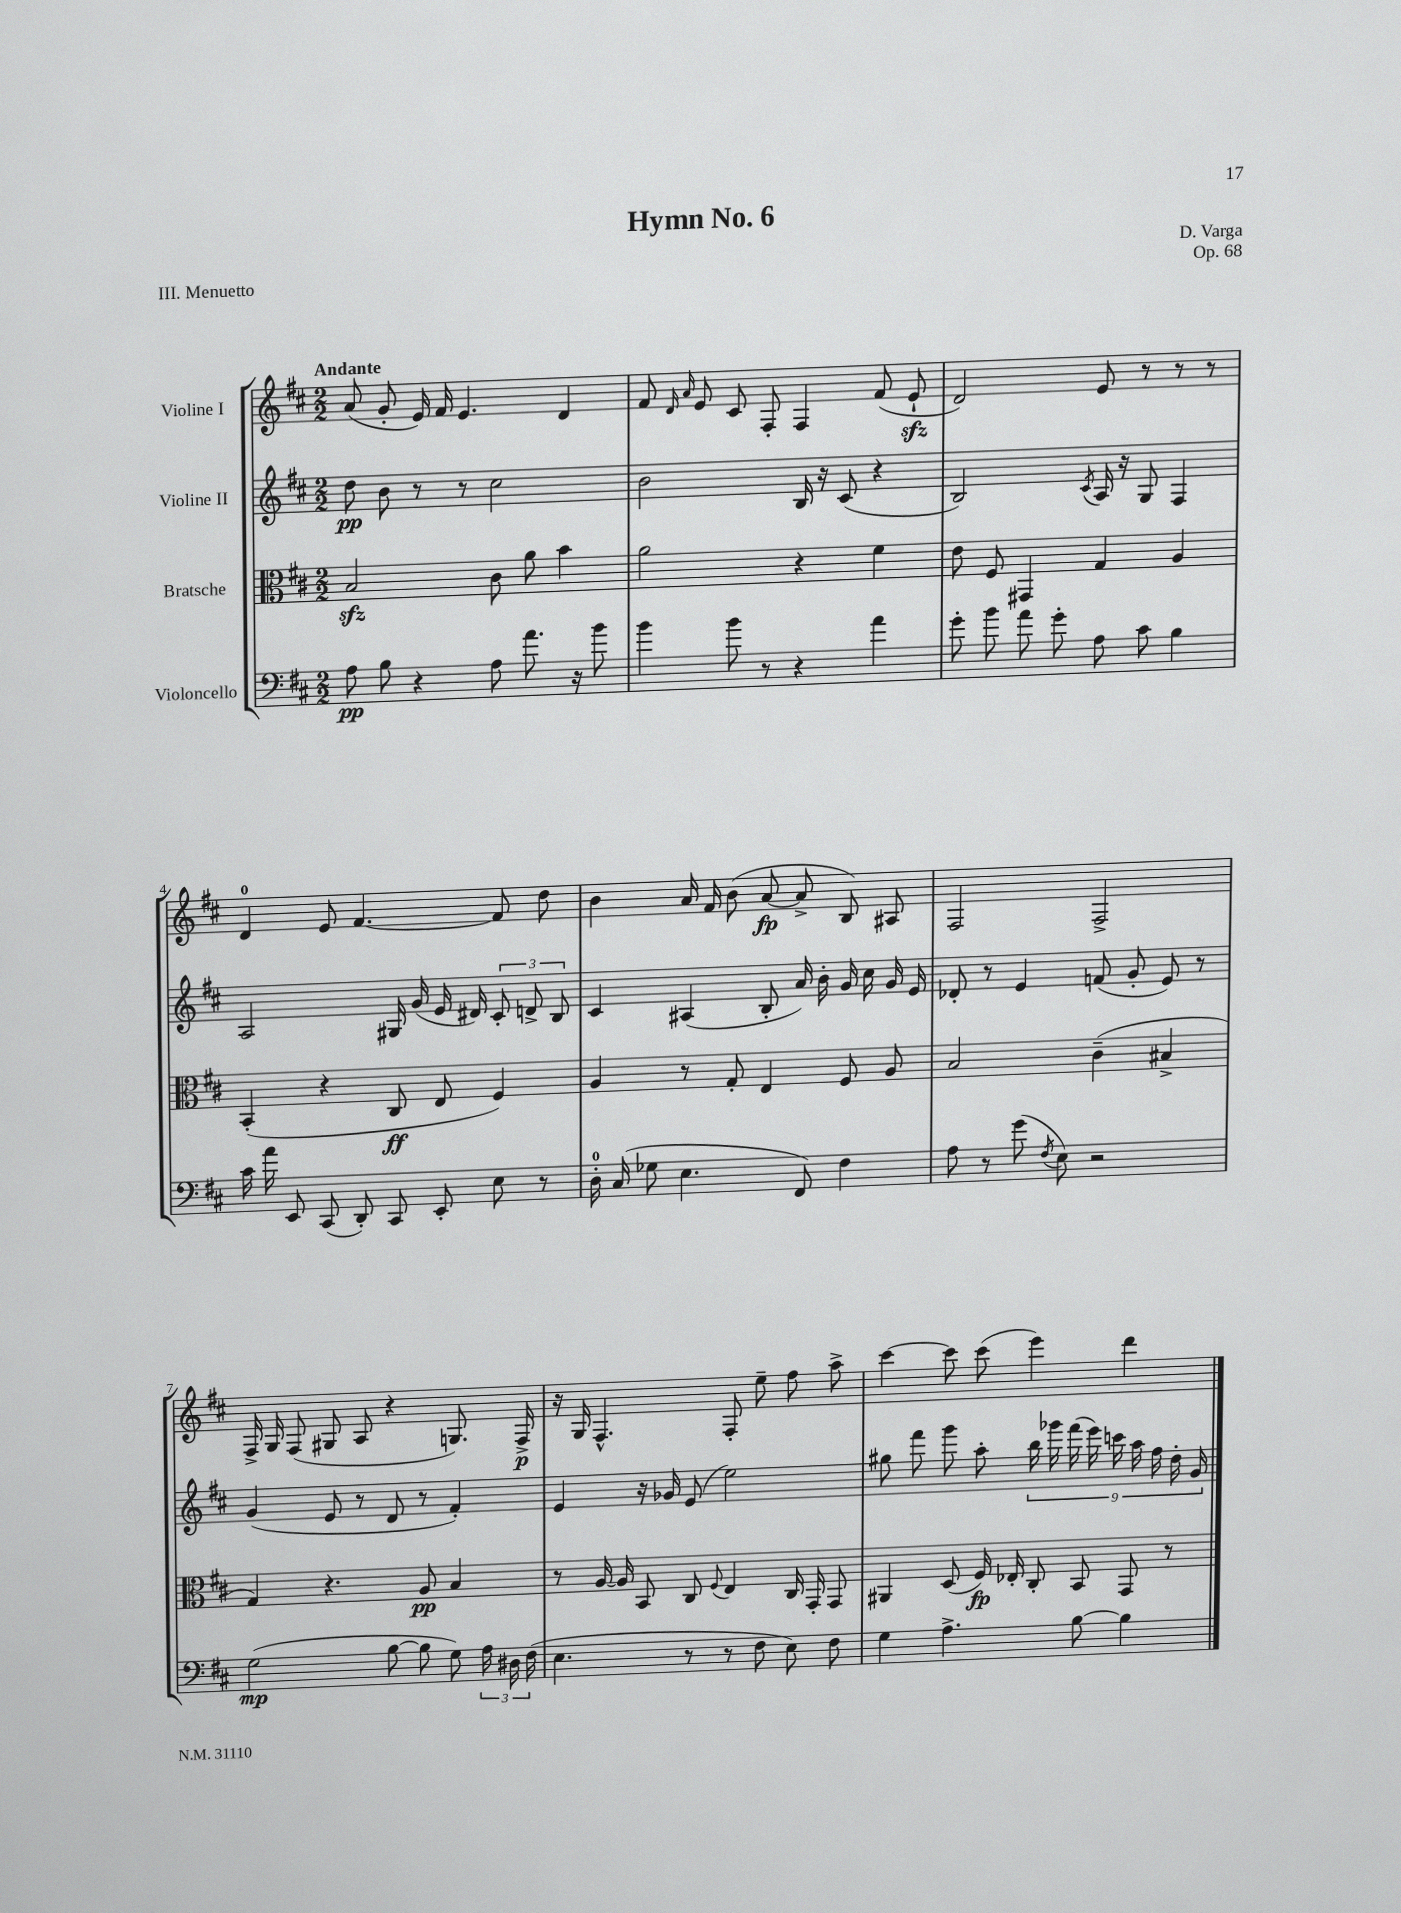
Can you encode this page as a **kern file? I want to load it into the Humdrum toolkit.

**kern	**dynam	**kern	**dynam	**kern	**dynam	**kern	**dynam
*part4	*part4	*part3	*part3	*part2	*part2	*part1	*part1
*staff4	*staff4	*staff3	*staff3	*staff2	*staff2	*staff1	*staff1
*I"Violoncello	*	*I"Bratsche	*	*I"Violine II	*	*I"Violine I	*
*clefF4	*	*clefC3	*	*clefG2	*	*clefG2	*
*k[f#c#]	*	*k[f#c#]	*	*k[f#c#]	*	*k[f#c#]	*
*M2/2	*	*M2/2	*	*M2/2	*	*M2/2	*
=1	=1	=1	=1	=1	=1	=1	=1
!	!	!	!	!	!	!LO:TX:a:B:t=Andante	!
8A\	pp	2Bzz/	.	8dd\	pp	(8a/	.
8B\	.	.	.	8b\	.	8g'/	.
4r	.	.	.	8r	.	16e/)	.
.	.	.	.	.	.	16f#/	.
.	.	.	.	8r	.	4.e/	.
8A\	.	8c#\	.	2cc#\	.	.	.
8.a\	.	8a\	.	.	.	.	.
.	.	4b\	.	.	.	4d/	.
16r	.	.	.	.	.	.	.
8b\	.	.	.	.	.	.	.
=2	=2	=2	=2	=2	=2	=2	=2
4b\	.	2a\	.	2b\	.	8f#/	.
.	.	.	.	.	.	16qqd/	.
.	.	.	.	.	.	16qqa/	.
.	.	.	.	.	.	8e/	.
8b\	.	.	.	.	.	8c#/	.
8r	.	.	.	.	.	8F#'/	.
4r	.	4r	.	16B/	.	4F#/	.
.	.	.	.	16r	.	.	.
.	.	.	.	(8c#/	.	.	.
4a\	.	4f#\	.	4r	.	(8f#/	.
.	.	.	.	.	.	8ezz`/	.
=3	=3	=3	=3	=3	=3	=3	=3
8g'\	.	8e\	.	2B/)	.	2d/)	.
8b\	.	8F#/	.	.	.	.	.
8a\	.	4GG#X/	.	.	.	.	.
8g'\	.	.	.	.	.	.	.
.	.	.	.	8qc#/	.	.	.
8A\	.	4G/	.	16A/	.	8e/	.
.	.	.	.	16r	.	.	.
8c#\	.	.	.	8G/	.	8r	.
4B\	.	4A/	.	4F#/	.	8r	.
.	.	.	.	.	.	8r	.
!!LO:LB:g=z
=4	=4	=4	=4	=4	=4	=4	=4
16c#\	.	(4BB'/	.	2A/	.	4d/	.
16a\	.	.	.	.	.	.	.
8EE/	.	.	.	.	.	.	.
(8CC#/	.	4r	.	.	.	8e/	.
8DD'/)	.	.	.	.	.	[4.f#/	.
8CC#/	.	8C#/	ff	16G#X/	.	.	.
.	.	.	.	(16g/	.	.	.
8EE'/	.	8E/	.	16e/	.	.	.
.	.	.	.	16d#X/)	.	.	.
8E\	.	4F#/)	.	12c#'/	.	8f#/]	.
.	.	.	.	12dn^/	.	.	.
8r	.	.	.	.	.	8dd\	.
.	.	.	.	12B/	.	.	.
=5	=5	=5	=5	=5	=5	=5	=5
16D'\	.	4A/	.	4c#/	.	4b\	.
(16C#/	.	.	.	.	.	.	.
8G-X\	.	.	.	.	.	.	.
4.E\	.	8r	.	(4A#X/	.	16a/	.
.	.	.	.	.	.	16f#/	.
.	.	8G'/	.	.	.	(8b\	.
.	.	4E/	.	8B'/	.	[8a/	fp
8FF#/)	.	.	.	16a/)	.	8a^/]	.
.	.	.	.	16b'\	.	.	.
4F#\	.	8F#/	.	16g/	.	8B/)	.
.	.	.	.	16cc#\	.	.	.
.	.	8A/	.	16g/	.	8A#X/	.
.	.	.	.	16e/	.	.	.
=6	=6	=6	=6	=6	=6	=6	=6
8A\	.	2B/	.	8d-X'/	.	2F#/	.
8r	.	.	.	8r	.	.	.
(8g\	.	.	.	4e/	.	.	.
8qF#/	.	.	.	.	.	.	.
8E\)	.	.	.	.	.	.	.
2r	.	(4c#~\	.	(8fn/	.	2F#^/	.
.	.	.	.	8g'/	.	.	.
.	.	4B#X^/	.	8e/)	.	.	.
.	.	.	.	8r	.	.	.
!!LO:LB:g=z
=7	=7	=7	=7	=7	=7	=7	=7
(2G\	mp	4G/)	.	(4g/	.	16F#^/	.
.	.	.	.	.	.	16G/	.
.	.	.	.	.	.	(8F#/	.
.	.	4.r	.	8e/	.	8G#X/	.
.	.	.	.	8r	.	8A/	.
[8B\	.	.	.	8d/	.	4r	.
8B\]	.	8A/	pp	8r	.	.	.
8G\)	.	4B/	.	4f#'/)	.	8.Gn/)	.
24A\	.	.	.	.	.	.	.
24D#X\	.	.	.	.	.	.	.
.	.	.	.	.	.	16F#^/	p
(24F#\	.	.	.	.	.	.	.
=8	=8	=8	=8	=8	=8	=8	=8
4.E\	.	8r	.	4e/	.	16r	.
.	.	.	.	.	.	16G/	.
.	.	[16A/	.	.	.	4.F#^^/	.
.	.	16A/]	.	.	.	.	.
.	.	8BB/	.	16r	.	.	.
.	.	.	.	16g-X/	.	.	.
8r	.	8C#/	.	(8e/	.	.	.
.	.	8qqF#/	.	.	.	.	.
8r	.	4E/	.	2ee\)	.	8F#'/	.
8F#\	.	.	.	.	.	8ee~\	.
8E\)	.	16C#/	.	.	.	8ff#\	.
.	.	16GG'/	.	.	.	.	.
8F#\	.	8GG/	.	.	.	8aa^\	.
=9	=9	=9	=9	=9	=9	=9	=9
4G\	.	4AA#X/	.	8gg#X\	.	[4ccc#\	.
.	.	.	.	8fff#\	.	.	.
4.A^\	.	(8D/	.	8ggg\	.	8ccc#\]	.
.	.	16F#/)	fp	8aa'\	.	(8ccc#\	.
.	.	16E-X'/	.	.	.	.	.
.	.	8C#'/	.	18bb\	.	4eee\)	.
.	.	.	.	18ggg-X\	.	.	.
.	.	.	.	(18fff#\	.	.	.
[8B\	.	8BB/	.	.	.	.	.
.	.	.	.	18eee\)	.	.	.
.	.	.	.	18cccn\	.	.	.
4B\]	.	8GG/	.	.	.	4ddd\	.
.	.	.	.	18aa\	.	.	.
.	.	.	.	18ff#\	.	.	.
.	.	8r	.	.	.	.	.
.	.	.	.	18dd'\	.	.	.
.	.	.	.	18g/	.	.	.
==	==	==	==	==	==	==	==
*-	*-	*-	*-	*-	*-	*-	*-
